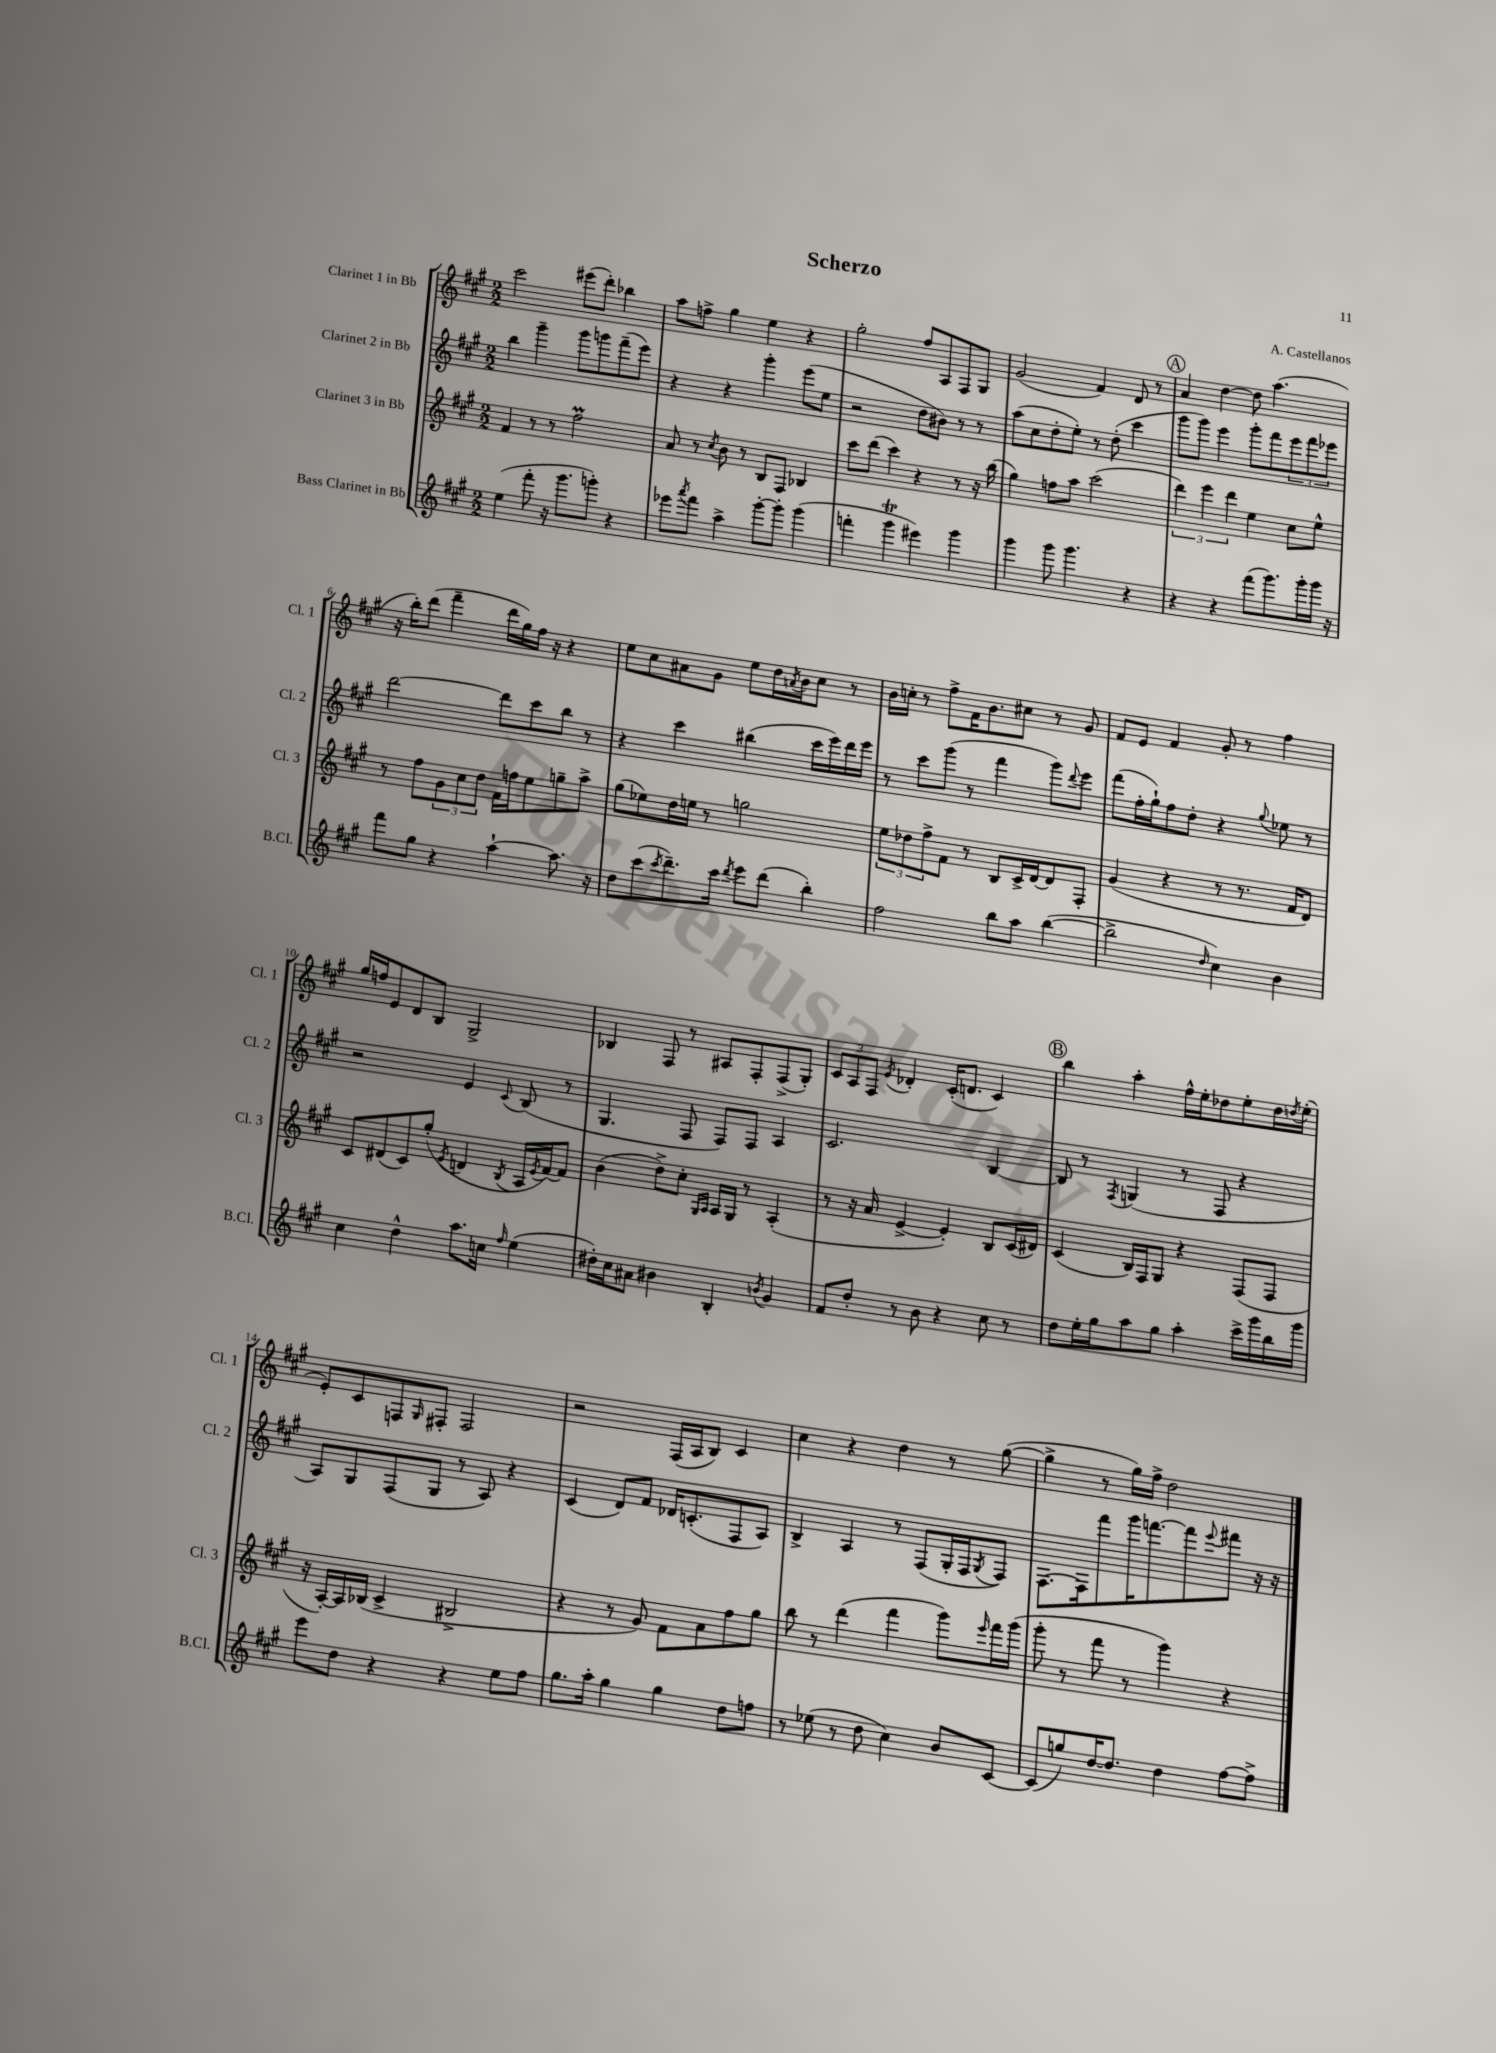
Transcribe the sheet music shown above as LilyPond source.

\header { title = "Scherzo" composer = "A. Castellanos" }
<<
\new StaffGroup <<
\new Staff = "s0" \with { instrumentName = "Clarinet 1 in Bb" shortInstrumentName = "Cl. 1" } {
    \clef treble \key a \major \numericTimeSignature \time 2/2
    cis'''2 eis'''8( d'''8-.) bes''4 |
    a''8 f''8-> gis''4 e''4 r4 |
    gis''2-. fis''8 a8 fis8 gis8 |
    gis'2( fis'4) d'8 r8 |
    \mark \markup { \circle "A" } a'4 d''4~ d''8 a''4.( |
    r16 b''16-.) d'''8( fis'''4-- d'''16 gis''16) fis''16 r16 r4 |
    e''8 cis''8 ais'8 gis'8 e''8 d''16 \acciaccatura { a'8 } b'16 cis''8 r8 |
    b'16 c''16-. r8 fis''8-> fis'16 b'8. cis''8 r8 gis'8 |
    fis'8 e'8 fis'4 gis'8-. r8 fis''4 |
    gis''16 f''16 e'8 d'8 b8 gis2-> |
    bes4 fis8 r8 ais8 fis8-. fis8->( gis8-.) |
    \tuplet 3/2 { cis'8 a8 fis8 } \acciaccatura { e'8 } des'4-. cis'16-.( d'8. cis'4) |
    \mark \markup { \circle "B" } b''4 a''4-. fis''16-^ e''16-. des''8 e''8-. des''16 \acciaccatura { d''8 } e''16-.( |
    e'8-.) cis'8 f8 \grace { gis16 } fis8-. fis2 |
    r2 fis16( a16 b8) cis'4 |
    cis''4 r4 d''4 r8 gis''8~( |
    gis''4-> r8 gis''16) fis''16-> d''2 \bar "|." |
}
\new Staff = "s1" \with { instrumentName = "Clarinet 2 in Bb" shortInstrumentName = "Cl. 2" } {
    \clef treble \key a \major \numericTimeSignature \time 2/2
    b''4 gis'''4-- gis'''8 g'''8 fis'''8--( e'''8) |
    r4 r4 gis'''4-. e'''8( e''8 |
    r2 d''8 bis'8) r8 r8 |
    a''8( cis''8 d''8-. e''8-.) r8 d''8-.( cis'''4 |
    \mark \markup { \circle "A" } gis'''8 gis'''8) e'''4 gis'''8-. fis'''8 \tuplet 3/2 { e'''8 fis'''8 ees'''8 } |
    d'''2~ d'''8 cis'''8 b''8 r8 |
    r4 cis'''4 bis''4( cis'''16 e'''16) d'''16 e'''16 |
    r8 cis'''8 gis'''8( r8 fis'''4 gis'''8) \appoggiatura { d'''8 } e'''8 |
    fis'''8( fis''16-. gis''16-!) fis''8 d''8-. r4 \appoggiatura { gis''8 } ees''8 r8 |
    r2 e'4 \appoggiatura { cis'8 } b8( r8 |
    gis4. fis8 fis8) fis8 a4 |
    cis'2. b4~ |
    \mark \markup { \circle "B" } b8 r8 \acciaccatura { fis8 } g4( r8 fis8 r4 |
    a8) gis8 fis8( gis8 r8 a8) r4 |
    cis'4( d'8) fis'8 des'16 c'8.-.( fis8 a8) |
    b4-> a4 r8 fis8( gis16-. fis16 \acciaccatura { gis8 } fis8) |
    fis8.~ fis16 fis'''8 gis'''16 f'''8.~ f'''8 \appoggiatura { e'''8 } fis'''8 r16 r16 \bar "|." |
}
\new Staff = "s2" \with { instrumentName = "Clarinet 3 in Bb" shortInstrumentName = "Cl. 3" } {
    \clef treble \key a \major \numericTimeSignature \time 2/2
    fis'4 r8 r8 fis''2\prall |
    a'8 r8 \acciaccatura { cis''8 } b'8 r8 b8 fis8 bes4 |
    cis'''8 d'''8( cis'''4) r4 r8 r16 b''16( |
    gis''4) f''8 a''8 cis'''2( |
    \mark \markup { \circle "A" } \tuplet 3/2 { d'''4) e'''4 d'''4 } e''4 cis''8 e''8-^ |
    r8 fis''8 \tuplet 3/2 { gis'8 cis''8 d''8 } fis'16 f''16 e''8 g''8-- a''8-> |
    gis''8( ees''8) d''16 e''16 r8 g''2 |
    \tuplet 3/2 { e''8 des''8 fis''8-> } fis'8 r8 b8 cis'16-> d'16~ d'8 fis8-. |
    gis'4( r4 r8 r8. fis'16 d'8) |
    cis'8 dis'8( cis'8) gis''8-.( \acciaccatura { e'8 } d'4 \acciaccatura { b8 } a16 \acciaccatura { e'8 } fis'16~) fis'8 |
    b'4( d''8->) cis''8-. \grace { gis16 a16 } a16 gis16 r8 a4-.( |
    r8 r16 a'16 e'4~-> e'4-.) b8 cis'16( dis'16) |
    \mark \markup { \circle "B" } cis'4( b16) fis16 gis8 r4 fis8( fis8 |
    r16 a16~-.) a16 bes16( cis'4-> bis2-> |
    r4 r8 gis'8) fis'8 a'8 fis''8 gis''8 |
    b''8 r8 d'''4( fis'''4 gis'''8) \grace { e'''16 } fis'''16 gis'''16( |
    gis'''8-. r8 fis'''8 r8 gis'''4) r4 \bar "|." |
}
\new Staff = "s3" \with { instrumentName = "Bass Clarinet in Bb" shortInstrumentName = "B.Cl." } {
    \clef treble \key a \major \numericTimeSignature \time 2/2
    e''4( fis'''8-. r16 gis'''8. g'''8-.) r4 |
    ees'''8 \acciaccatura { a'''8 } fis'''8 a''4-> gis'''8~-. gis'''8-. gis'''4( |
    f'''4-. gis'''4\trill eis'''4) gis'''4 |
    gis'''4 gis'''8 gis'''4. r4 |
    \mark \markup { \circle "A" } r4 r4 fis'''8( gis'''8.) gis'''16-. gis'''16 r16 |
    fis'''8 gis''8 r4 a''4~-! a''8. r16 |
    d''8 cis'''8( \acciaccatura { cis'''8 } d'''8.--) cis'''16 \acciaccatura { d'''8 } e'''8 d'''8( b''4-.) |
    fis''2 b''8 a''8 b''4~( |
    b''2-> \grace { d''16 } cis''4) b'4 |
    cis''4 d''4-^ a''8. c''16 \grace { fis''16 } e''4( |
    dis''16-.) cis''16 ais'8 bis'4 b4-. \acciaccatura { b'8 } gis'4 |
    fis'8 d''8-. r8 b'8 r4 cis''8 r8 |
    \mark \markup { \circle "B" } d''8 e''16-. gis''16 a''8 gis''8 a''4-. cis'''16-> gis'''16 b''16 gis'''16 |
    e'''8 d''8 r4 r4 e''8 fis''8 |
    gis''8. a''16-. gis''4 gis''4 d''8 f''8 |
    r8 ees''8( r8 d''8 cis''4) b'8 cis'8~ |
    cis'8( g''8) d''16~ d''8. d''4 fis''8~ fis''8-> \bar "|." |
}
>>
>>
